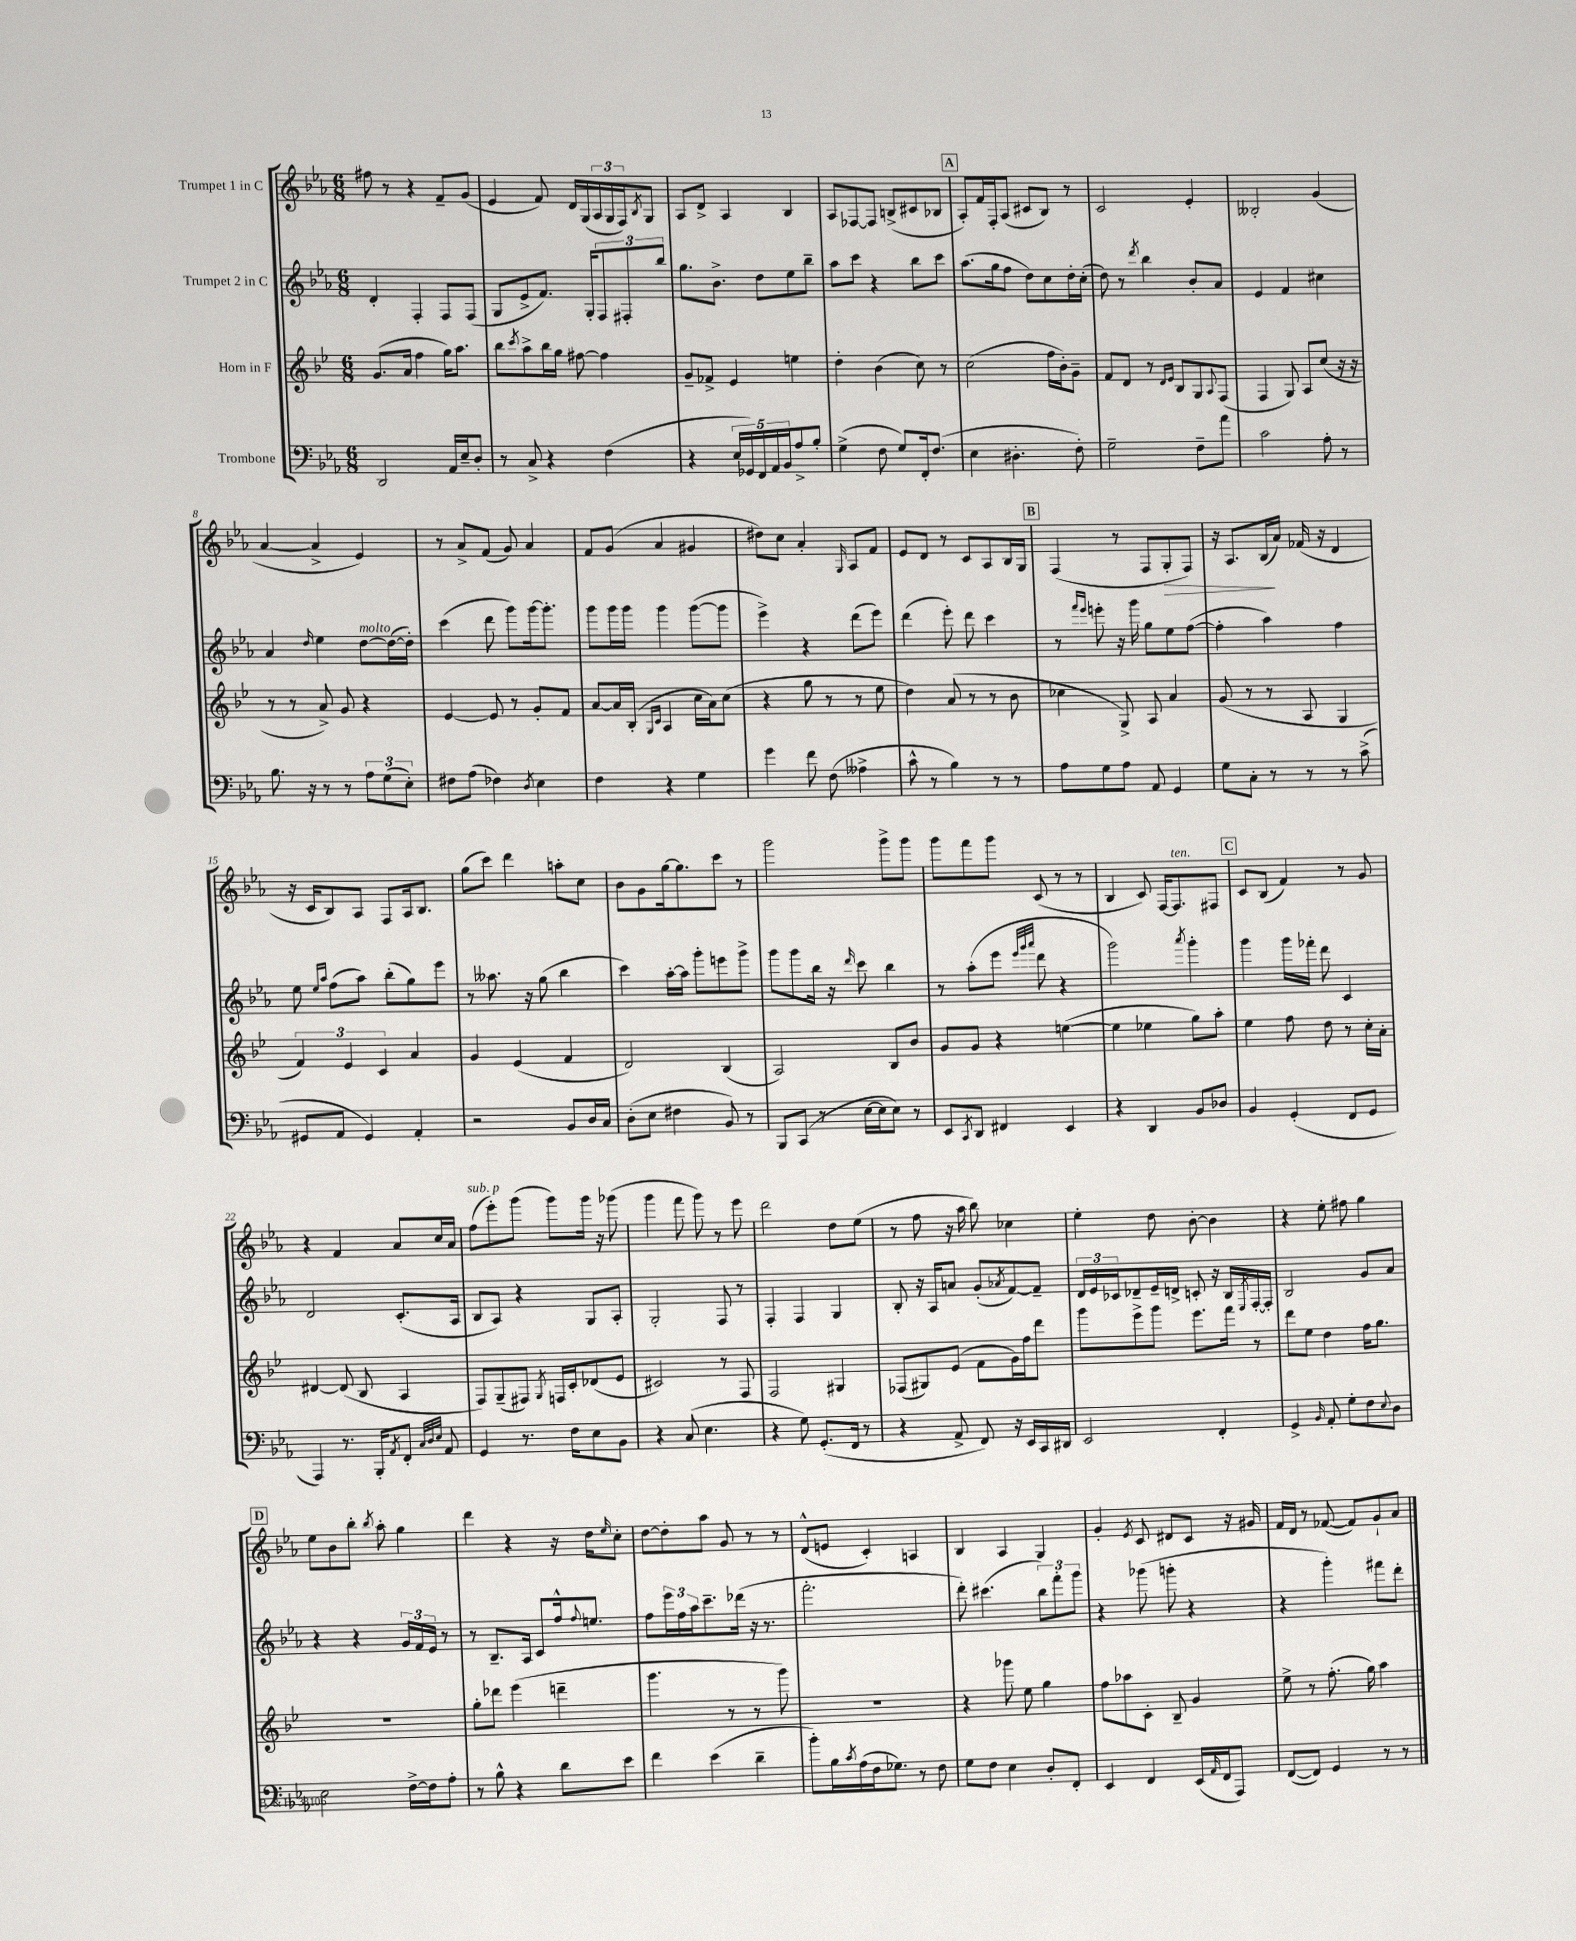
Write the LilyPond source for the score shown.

<<
\new StaffGroup <<
\new Staff = "s0" \with { instrumentName = "Trumpet 1 in C" } {
    \clef treble \key ees \major \numericTimeSignature \time 6/8
    fis''8 r8 r4 f'8-- g'8( |
    ees'4 f'8) d'16 g16( \tuplet 3/2 { aes16 g16 f16) } \acciaccatura { bes8 } g8 |
    aes8 d'8-> aes4 bes4 |
    aes8 fes8~ fes8 b8->( cis'8 bes8 |
    \mark \markup { \box "A" } aes8-.) f'16 f16-. aes8( cis'8 bes8) r8 |
    c'2 ees'4-. |
    beses2-. g'4( |
    aes'4~ aes'4-> ees'4) |
    r8 aes'8-> f'8( g'8) aes'4 |
    f'8 g'8( aes'4 gis'4 |
    dis''8) c''8 aes'4-. \grace { g16 } aes8 f'8 |
    ees'8 d'8 r8 c'8 aes8 bes16 g16 |
    \mark \markup { \box "B" } f4( r8 f8 g8-.\> f8) |
    r16 aes8. bes16\!( aes'16) fes'16( r16 d'4 |
    r16 c'16 bes8) aes8 f8 aes16 bes8. |
    g''8( c'''8) d'''4 a''8-. c''8 |
    bes'8 g'8 g''16~ g''8. c'''8 r8 |
    g'''2 g'''8-> g'''8 |
    g'''8 f'''8 g'''8 c'8( r8 r8 |
    bes4 c'8) f16~ f8.^\markup { \italic "ten." } fis8 |
    \mark \markup { \box "C" } c'8 bes8( f'4) r8 g'8 |
    r4 f'4 aes'8 c''16 aes'16 |
    f''8^\markup { \italic "sub. p" }( ees'''8-.) g'''8( g'''8) g'''16 r16 ges'''8( |
    g'''4 f'''8 g'''8) r8 ees'''8 |
    d'''2 d''8 ees''8( |
    r8 f''8 r16 aes''16 bes''8) ces''4 |
    ees''4-. d''8 bes'8~-. bes'4 |
    r4 ees''8-. fis''8 g''4 |
    \mark \markup { \box "D" } ees''8 bes'8 bes''8-. \acciaccatura { bes''8 } aes''8-. g''4 |
    d'''4 r4 r16 d''16 \grace { ees''16 } c''8-. |
    d''8~ d''8-. aes''8 g'8 r8 r8 |
    d'8-^( e'8 c'4-.) a4 |
    bes4 aes4 g4 |
    g'4-. \acciaccatura { ees'8 } c'8 dis'8 c'8 r16 gis'16 |
    f'16 d'16 r8 fes'8~( fes'8) g'8-! aes'8 \bar "|." |
}
\new Staff = "s1" \with { instrumentName = "Trumpet 2 in C" } {
    \clef treble \key ees \major \numericTimeSignature \time 6/8
    d'4-. f4-. f8 f8( |
    g8 ees'8-> f'8.) g16-. \tuplet 3/2 { f8 fis8-. bes''8 } |
    g''8. bes'8.-> d''8 ees''8 bes''8-- |
    aes''8 c'''8 r4 bes''8 c'''8 |
    \mark \markup { \box "A" } aes''8.( g''16 f''8 d''8) c''8 d''16-. c''16-.( |
    d''8) r8 \acciaccatura { d'''8 } bes''4 bes'8-. aes'8 |
    ees'4 f'4 cis''4 |
    aes'4 \grace { d''16 } ees''4 d''8~^\markup { \italic "molto" } d''16~( d''16-.) |
    c'''4( d'''8 g'''8) g'''16~ g'''8.-. |
    g'''8 g'''16 g'''16 g'''4 g'''8~( g'''8 |
    ees'''4->) r4 d'''8( ees'''8) |
    d'''4( ees'''8-.) d'''8 c'''4 |
    \mark \markup { \box "B" } r8 \grace { f'''16 ees'''16 } e'''8-. r16 g'''16 g''8 ees''8 f''8~( |
    f''4-. aes''4) f''4 |
    ees''8 \grace { ees''16 aes''16 } f''8( aes''8) bes''8-.( g''8) ees'''8 |
    r8 aeses''8. r16 g''8( bes''4 |
    c'''4) aes''16~-. aes''16 g'''8-. e'''8 g'''8-> |
    g'''8 g'''8 bes''16 r16 \grace { d'''16 } c'''8 bes''4 |
    r8 aes''8-.( ees'''8 \grace { ees'''32 g'''32 aes'''32 } d'''8 r4 |
    g'''2) \acciaccatura { aes'''8 } g'''4-. |
    \mark \markup { \box "C" } g'''4 g'''16 fes'''16-. d'''8 c'4 |
    d'2 c'8.-.( aes16 |
    bes8 aes8) r4 g8 aes8-. |
    g2-. f8 r8 |
    f4-. f4 g4 |
    bes8-. r16 aes16 a'8 g'8-.( \acciaccatura { aes'8 } f'8~) f'8-- |
    \tuplet 3/2 { d'16 ees'16 ces'16 } des'8-- ees'16-- d'16-> c'8-. r16 bes16 \acciaccatura { ees8 } f16~-. f16-. |
    bes2 g'8 aes'8 |
    \mark \markup { \box "D" } r4 r4 \tuplet 3/2 { g'16 f'16 ees'16 } r8 |
    r8 bes8.-- aes16 c'8 f''16-^ \appoggiatura { f''8 } e''8. |
    f''8 \tuplet 3/2 { ees'''16 f''16 aes''16 } c'''8.-- des'''16( r16 r8. |
    f'''2.-. |
    d'''8-.) cis'''4.( \tuplet 3/2 { bes''8) f'''8-. g'''8 } |
    r4 ges'''8( g'''8-. r4 |
    r4 g'''4-.) fis'''8 d'''8-. \bar "|." |
}
\new Staff = "s2" \with { instrumentName = "Horn in F" } {
    \clef treble \key bes \major \numericTimeSignature \time 6/8
    g'8.( a'16 f''4 g''16) a''8. |
    bes''8 \acciaccatura { c'''8 } a''8-> bes''16 g''16 fis''8~ fis''4 |
    g'8-- fes'8-> ees'4 e''4 |
    d''4-. bes'4( c''8) r8 |
    \mark \markup { \box "A" } c''2( f''16 bes'16-.) g'8-- |
    f'8 d'8 r8 \grace { d'16 ees'16 } bes8 g8 \appoggiatura { a8 } f8( |
    f4 g8) a8 c''8( r16 r16 |
    r8 r8 a'8->) g'8 r4 |
    ees'4~ ees'8 r8 g'8-. f'8 |
    a'8~ a'16 bes16-.( \grace { g16 c'16 } a4 c''16 a'16) c''8( |
    r4 g''8 r8 r8 ees''8 |
    d''4) a'8( r8 r8 bes'8 |
    \mark \markup { \box "B" } ces''4 g8->) a8 a'4 |
    g'8( r8 r8 a8 g4 |
    \tuplet 3/2 { f'4) ees'4 c'4 } a'4 |
    g'4 ees'4( f'4 |
    d'2) bes4( |
    a2) bes8 bes'8 |
    g'8 g'8 r4 e''4~( |
    e''4 ees''4 g''8) a''8-. |
    \mark \markup { \box "C" } ees''4 f''8 d''8 r8 c''16-. a'16-. |
    dis'4~ dis'8( bes8 a4 |
    f8) g8--( fis8) \acciaccatura { g8 } f16 c'16-. des'8( ees'8 |
    cis'2) r8 f8 |
    f2 gis4 |
    fes8( gis8) ees'8( f'8 g'16) f''16 d'''8 |
    g'''8 ees'''8-> g'''8 ees'''8. f'''16 r8 |
    d'''8 ees''8 d''4 f''16 g''8. |
    \mark \markup { \box "D" } R2. |
    g''8-. des'''8 ees'''4( d'''4-- |
    g'''4. r8 r8 g'''8) |
    R2. |
    r4 ges'''8 ees''8 g''4 |
    f''8 aes''8 c'8-. bes8-- g'4 |
    ees''8-> r8 f''8.-.( g''16) a''4 \bar "|." |
}
\new Staff = "s3" \with { instrumentName = "Trombone" } {
    \clef bass \key ees \major \numericTimeSignature \time 6/8
    d,2 aes,16 ees16-- d8-. |
    r8 c8-> r4 f4( |
    r4 \tuplet 5/4 { ees16 ges,16) f,16 aes,16 bes,16 } aes8-> bes8-. |
    g4->( f8 g8) f,16-. f8.( |
    \mark \markup { \box "A" } ees4 dis4.-. f8-.) |
    g2-- f8-- aes'8 |
    c'2 aes8-. r8 |
    bes8. r16 r8 r8 \tuplet 3/2 { aes8 g8( ees8-.) } |
    fis8 aes8( fes4) \acciaccatura { d8 } ees4 |
    f4 r4 g4 |
    g'4 f'8 f8( aeses4-> |
    c'8-^ r8 bes4) r8 r8 |
    \mark \markup { \box "B" } aes8 g8 aes8 aes,8 g,4 |
    g8 c8-. r8 r8 r8 c'8->( |
    gis,8 aes,8 gis,4) aes,4-. |
    r2 bes,8 d16 c16 |
    d8-.( ees8 fis4 bes,8) r8 |
    bes,,8 c,8( r8 ees16~ ees16 ees8) r8 |
    ees,8 \acciaccatura { c,8 } d,8 fis,4 ees,4 |
    r4 d,4 bes,8 des8 |
    \mark \markup { \box "C" } bes,4 g,4-.( f,8 g,8 |
    aes,,4) r8. bes,,16-. \acciaccatura { aes,8 } f,8-. \grace { c32 d32 ees32 } aes,8 |
    g,4 r8. f16 ees8 bes,8 |
    r4 c8( ees4. |
    r4 g8) g,8.-.( f,16 r8 |
    r4 aes,8-> f,8) r16 ees,16 c,16 dis,16 |
    ees,2 f,4-. |
    g,4-> \grace { bes,16 } aes,8-. g8-. f8 \appoggiatura { ees8 } d8 |
    \mark \markup { \box "D" } ees2 f16~-> f16 aes8-. |
    r8 bes8-^ r4 d'8 ees'8 |
    f'4 ees'4( d'4-- |
    bes'8-.) bes16 \acciaccatura { c'8 } aes16( f16 ges8.) r8 f8 |
    g8 f8 ees4 d8-. f,8-. |
    ees,4 f,4 ees,16( \grace { aes,16 } f,16 aes,,8) |
    f,8~( f,8) g,4 r8 r8 \bar "|." |
}
>>
>>
